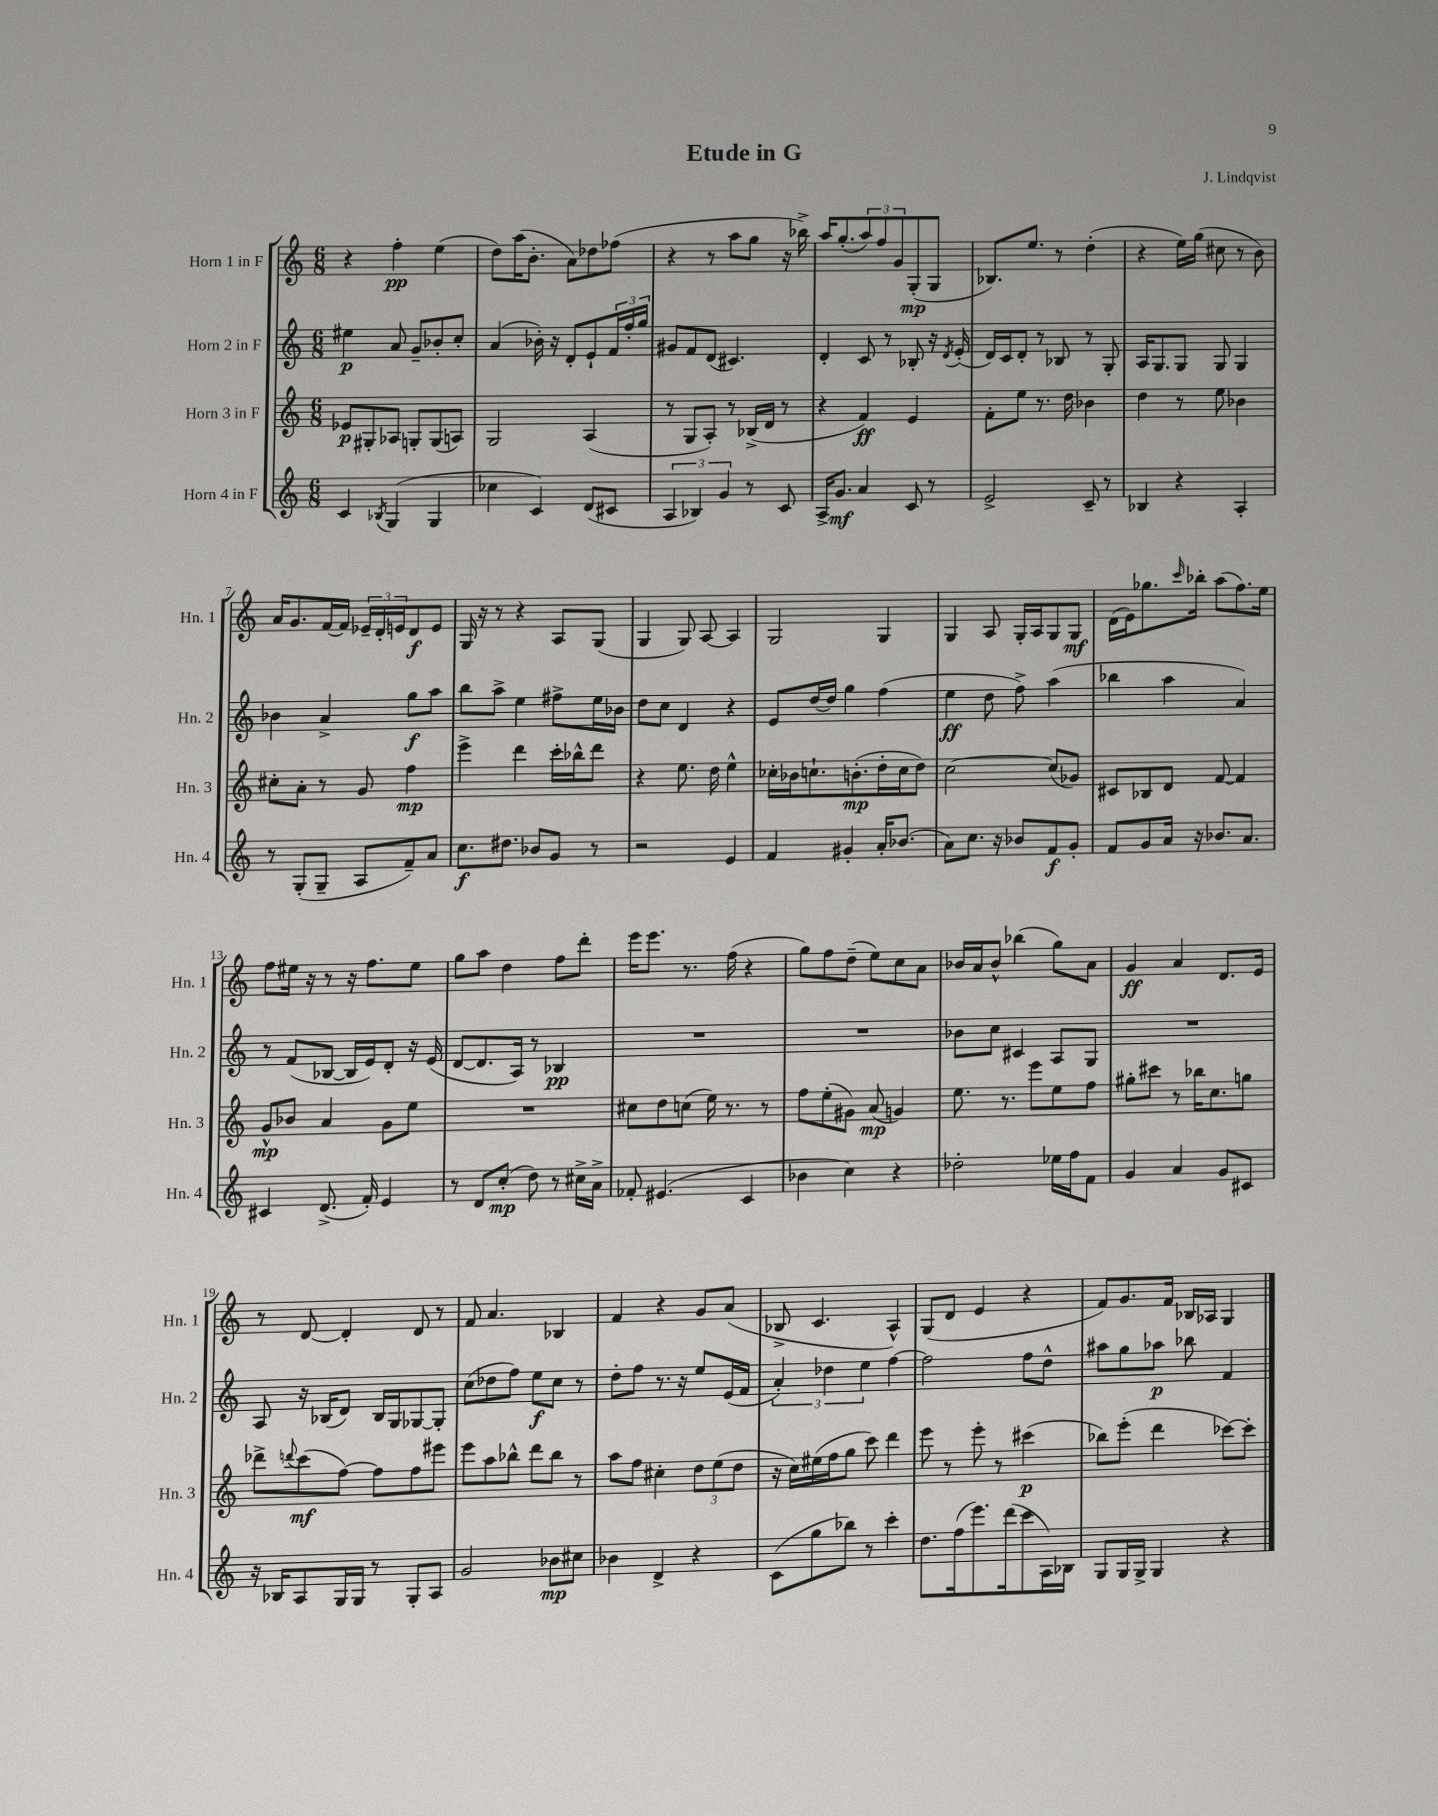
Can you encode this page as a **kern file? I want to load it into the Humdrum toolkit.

**kern	**dynam	**kern	**dynam	**kern	**dynam	**kern	**dynam
*part4	*part4	*part3	*part3	*part2	*part2	*part1	*part1
*staff4	*staff4	*staff3	*staff3	*staff2	*staff2	*staff1	*staff1
*I"Horn 4 in F	*	*I"Horn 3 in F	*	*I"Horn 2 in F	*	*I"Horn 1 in F	*
*I'Hn. 4	*	*I'Hn. 3	*	*I'Hn. 2	*	*I'Hn. 1	*
*clefG2	*	*clefG2	*	*clefG2	*	*clefG2	*
*k[]	*	*k[]	*	*k[]	*	*k[]	*
*M6/8	*	*M6/8	*	*M6/8	*	*M6/8	*
=1	=1	=1	=1	=1	=1	=1	=1
4c/	.	8e-X/L	p	4ee#X\	p	4r	.
.	.	8G#X'/	.	.	.	.	.
8qB-X/	.	.	.	.	.	.	.
(4G/	.	8A-X/J	.	8a/	.	4ff'\	pp
.	.	8Gn'/L	.	8g~/L	.	.	.
4G/	.	(8G/	.	8b-X'/	.	(4ee\	.
.	.	8An/J)	.	8cc'/J	.	.	.
=2	=2	=2	=2	=2	=2	=2	=2
4cc-X\	.	2G/	.	(4a/	.	8dd\L)	.
.	.	.	.	.	.	(16aa\K	.
.	.	.	.	.	.	8.b'\J	.
4c/)	.	.	.	16b-X'\)	.	.	.
.	.	.	.	16r	.	.	.
.	.	.	.	8d'/L	.	8a\L)	.
(8d/L	.	(4A/	.	8e`/	.	8dd-X\	.
8c#X/J	.	.	.	24f/L	.	(8ff-X\J	.
.	.	.	.	24ff'/	.	.	.
.	.	.	.	24gg/JJ	.	.	.
=3	=3	=3	=3	=3	=3	=3	=3
6A/	.	8r	.	8g#X/L	.	4r	.
.	.	8G/L	.	8f/	.	.	.
6B-X/)	.	.	.	.	.	.	.
.	.	8A'/J)	.	(8d/J	.	8r	.
6g/	.	.	.	.	.	.	.
.	.	8r	.	4.c#X/)	.	8aa\L	.
8r	.	(16B-X^/LL	.	.	.	8gg\J	.
.	.	16d/JJ	.	.	.	.	.
8c/	.	8r	.	.	.	16r	.
.	.	.	.	.	.	16bb-X^\)	.
=4	=4	=4	=4	=4	=4	=4	=4
16A^/KL	.	4r	.	4d'/	.	16aa/KL	.
8.g/J	mf	.	.	.	.	(8.gg'/	.
4a/	.	4f/)	ff	8c/	.	12aa/)	.
.	.	.	.	.	.	12ff/	.
.	.	.	.	8r	.	.	.
.	.	.	.	.	.	12g/	.
8c/	.	4e/	.	8B-X'/	.	(8G'/	mp
8r	.	.	.	16r	.	8G/J	.
.	.	.	.	8qd/	.	.	.
.	.	.	.	(16e'/	.	.	.
=5	=5	=5	=5	=5	=5	=5	=5
2e^/	.	8f'\L	.	16d/LL)	.	8.B-X/L)	.
.	.	.	.	16c/J	.	.	.
.	.	8ee\J	.	8d'/J	.	.	.
.	.	.	.	.	.	8.ee/J	.
.	.	8.r	.	8r	.	.	.
.	.	.	.	8B-X/	.	8r	.
.	.	16dd\	.	.	.	.	.
8c~/	.	4b-X\	.	8r	.	(4dd'\	.
8r	.	.	.	8G'/	.	.	.
=6	=6	=6	=6	=6	=6	=6	=6
4B-X/	.	4dd\	.	16A/KL	.	4r	.
.	.	.	.	8.G/	.	.	.
4r	.	8r	.	8G/J	.	16ee\LL)	.
.	.	.	.	.	.	(16gg\JJ	.
.	.	8ee\	.	8G/	.	8cc#X\	.
4A'/	.	4b-X\	.	4G/	.	8r	.
.	.	.	.	.	.	8b\)	.
!!LO:LB:g=z
=7	=7	=7	=7	=7	=7	=7	=7
8r	.	8cc#X'\L	.	4b-X\	.	16a/KL	.
.	.	.	.	.	.	8.g/	.
(8G'/L	.	8a'\J	.	.	.	.	.
8G~/J	.	8r	.	4a^/	.	[16f/L	.
.	.	.	.	.	.	16f/JJ]	.
8A/L	.	8g/	.	.	.	24e-X~/LL	.
.	.	.	.	.	.	24d'/	.
.	.	.	.	.	.	24en/J	.
8f~/)	.	4ff\	mp	8gg\L	f	8d/	f
8a/J	.	.	.	8aa\J	.	8e/J	.
=8	=8	=8	=8	=8	=8	=8	=8
8.cc\L	f	4eee^\	.	8bb\L	.	16G/	.
.	.	.	.	.	.	16r	.
.	.	.	.	8aa^\J	.	8r	.
8.dd#X\J	.	.	.	.	.	.	.
.	.	4ddd\	.	4ee\	.	4r	.
8b-X/L	.	.	.	.	.	.	.
8g/J	.	16ccc'\LL	.	8ff#X^\L	.	8A/L	.
.	.	16bb-X^^\J	.	.	.	.	.
8r	.	8ddd\J	.	16ee\L	.	(8G/J	.
.	.	.	.	16b-X\JJ	.	.	.
=9	=9	=9	=9	=9	=9	=9	=9
2r	.	4r	.	8dd\L	.	4G/	.
.	.	.	.	8cc\J	.	.	.
.	.	8.ee\	.	4d/	.	8G/)	.
.	.	.	.	.	.	[8A/	.
.	.	16dd\	.	.	.	.	.
4e/	.	4ee^^\	.	4r	.	4A/]	.
=10	=10	=10	=10	=10	=10	=10	=10
4f/	.	16cc-X'\LL	.	8e/L	.	2G/	.
.	.	16b-X\J	.	.	.	.	.
.	.	8.ccn`\	.	[16dd/L	.	.	.
.	.	.	.	16dd/JJ]	.	.	.
4g#X'/	.	.	.	4gg\	.	.	.
.	.	(8.bn'\	mp	.	.	.	.
16a'/KL	.	16dd'\L	.	(4ff\	.	4G/	.
(8.b-X/J	.	16cc\J	.	.	.	.	.
.	.	8dd\J)	.	.	.	.	.
=11	=11	=11	=11	=11	=11	=11	=11
8a\L)	.	[2cc\	.	4ee\	ff	4G/	.
8.cc\J	.	.	.	.	.	.	.
.	.	.	.	8dd\	.	8A/	.
16r	.	.	.	.	.	.	.
8b-X/L	.	.	.	8ff^\)	.	16G'/LL	.
.	.	.	.	.	.	16A/J	.
8f/	f	(8cc/L]	.	(4aa\	.	8G/	.
8g'/J	.	8g-X/J)	.	.	.	8G/J	mf
=12	=12	=12	=12	=12	=12	=12	=12
8f/L	.	8c#X/L	.	4bb-X\	.	(16d\LL	.
.	.	.	.	.	.	16e\J)	.
8g/	.	8B-X/	.	.	.	8.gg-X\	.
16a/Jk	.	8d/J	.	4aa\	.	.	.
.	.	.	.	.	.	16qqccc/	.
16r	.	.	.	.	.	16bb-X'\Jk	.
8.b-X/L	.	[8f/	.	.	.	(8aa\L	.
.	.	4f/]	.	4a/)	.	8.ff\)	.
8.a/J	.	.	.	.	.	.	.
.	.	.	.	.	.	16ee\Jk	.
!!LO:LB:g=z
=13	=13	=13	=13	=13	=13	=13	=13
4c#X/	.	8g^^/L	mp	8r	.	8ff\L	.
.	.	8b-X/J	.	(8f/L	.	16ee#X\Jk	.
.	.	.	.	.	.	16r	.
(8.d^/	.	4a/	.	[8B-X/J	.	8r	.
.	.	.	.	16B-/LL]	.	16r	.
16f'/)	.	.	.	16e/J)	.	8.ff\L	.
4e/	.	8g\L	.	8d'/J	.	.	.
.	.	8ee\J	.	16r	.	8ee#\J	.
.	.	.	.	(16e/	.	.	.
=14	=14	=14	=14	=14	=14	=14	=14
8r	.	2.r	.	[8d/L	.	8gg\L	.
8d/L	.	.	.	8.d/]	.	8aa\J	.
(8cc'/J	mp	.	.	.	.	4dd\	.
.	.	.	.	16A/Jk)	.	.	.
8dd\)	.	.	.	8r	.	.	.
8r	.	.	.	4B-X/	pp	8ff\L	.
16cc#X^\LL	.	.	.	.	.	8ddd'\J	.
16a^\JJ	.	.	.	.	.	.	.
=15	=15	=15	=15	=15	=15	=15	=15
8f-X'/	.	8cc#X\L	.	2.r	.	16eee\KL	.
.	.	.	.	.	.	8.eee\J	.
(4.e#X/	.	8dd\	.	.	.	.	.
.	.	(8ccn\J	.	.	.	8.r	.
.	.	16ee\)	.	.	.	.	.
.	.	8.r	.	.	.	(16ff\	.
4c/	.	.	.	.	.	4r	.
.	.	8r	.	.	.	.	.
=16	=16	=16	=16	=16	=16	=16	=16
4b-X\	.	8ff\L	.	2.r	.	8gg\L)	.
.	.	(8ee'\	.	.	.	8ff\	.
4cc\)	.	8g#X\J)	.	.	.	(8dd~\J	.
.	.	(8a/	mp	.	.	8ee\L)	.
4r	.	4gn/)	.	.	.	8cc\	.
.	.	.	.	.	.	8a\J	.
=17	=17	=17	=17	=17	=17	=17	=17
2dd-X'\	.	8.ee\	.	8b-X\L	.	16b-X/LL	.
.	.	.	.	.	.	16a/J	.
.	.	.	.	8cc\J	.	8b-^^/J	.
.	.	8.r	.	.	.	.	.
.	.	.	.	4c#X/	.	(4bb-X\	.
.	.	8eee\L	.	.	.	.	.
16ee-X\LL	.	8ee\	.	8A/L	.	8gg\L)	.
16ff\J	.	.	.	.	.	.	.
8f\J	.	8ff\J	.	8G/J	.	8a\J	.
=18	=18	=18	=18	=18	=18	=18	=18
4g/	.	8gg#X'\L	.	2.r	.	4g/	ff
.	.	8ccc#X\J	.	.	.	.	.
4a/	.	8r	.	.	.	4a/	.
.	.	16bb-X\KL	.	.	.	.	.
.	.	8.cc\	.	.	.	.	.
8g/L	.	.	.	.	.	8.d/L	.
8c#X/J	.	8ggn\J	.	.	.	.	.
.	.	.	.	.	.	16e/Jk	.
!!LO:LB:g=z
=19	=19	=19	=19	=19	=19	=19	=19
16r	.	8ddd-X^\L	.	8A/	.	8r	.
16B-X/KL	.	.	.	.	.	.	.
.	.	8qqdddn/	.	.	.	.	.
8A/	.	(8ccc\	mf	16r	.	[8d/	.
.	.	.	.	(16B-X/KL	.	.	.
16G/L	.	[8ff\J)	.	8d/J)	.	4d'/]	.
16G/JJ	.	.	.	.	.	.	.
8r	.	8ff\L]	.	16B-/LL	.	.	.
.	.	.	.	16G/J	.	.	.
8G'/L	.	8ff\	.	[8G-X/	.	8d/	.
8A/J	.	8eee#X\J	.	8G-'/J]	.	8r	.
=20	=20	=20	=20	=20	=20	=20	=20
2g/	.	8eee\L	.	(8cc\L	.	8f/	.
.	.	8aa\	.	8dd-X\	.	4.a/	.
.	.	8bb-X^^\J	.	8ff\J)	.	.	.
.	.	8ddd\L	.	8ee\L	f	.	.
8b-X\L	mp	8bb-\J	.	8cc\J	.	4B-X/	.
8cc#X\J	.	8r	.	8r	.	.	.
=21	=21	=21	=21	=21	=21	=21	=21
4b-X\	.	8aa\L	.	8dd'\L	.	4f/	.
.	.	8ff\J	.	8ff\J	.	.	.
4d^/	.	4cc#X'\	.	8.r	.	4r	.
.	.	.	.	16r	.	.	.
4r	.	12dd\L	.	8ee/L	.	8g/L	.
.	.	(12ee\	.	.	.	.	.
.	.	.	.	(16e/L	.	(8a/J	.
.	.	12dd\J	.	.	.	.	.
.	.	.	.	16f/JJ	.	.	.
=22	=22	=22	=22	=22	=22	=22	=22
(8c\L	.	16r	.	6a'/)	.	8B-X^/	.
.	.	16cc\LL)	.	.	.	.	.
8gg\	.	(16ee#X\	.	.	.	4.c/	.
.	.	.	.	6dd-X\	.	.	.
.	.	16ff\J	.	.	.	.	.
8bb-X\J)	.	8gg\J	.	.	.	.	.
.	.	.	.	6ee\	.	.	.
8r	.	8ccc\)	.	.	.	.	.
4ccc'\	.	4ddd\	.	[4ff\	.	4A^^/)	.
=23	=23	=23	=23	=23	=23	=23	=23
8.dd\L	.	8eee\	.	2ff\]	.	(8G/L	.
.	.	8r	.	.	.	8d/J	.
(16ff\k	.	.	.	.	.	.	.
8.eee\)	.	8eee'\	.	.	.	4e/	.
.	.	8r	.	.	.	.	.
(16ddd\k	.	.	.	.	.	.	.
8ccc\	.	(4ccc#X\	p	8ff\L	.	4r	.
16A\L)	.	.	.	8dd^^\J	.	.	.
16B-X\JJ	.	.	.	.	.	.	.
=24	=24	=24	=24	=24	=24	=24	=24
8G/L	.	8bb-X\L)	.	8aa#X\L	.	8f/L)	.
16G/L	.	(8eee'\J	.	8gg\	.	8.g/	.
16G^/JJ	.	.	.	.	.	.	.
4G/	.	4ddd\	.	8aa-X\J	p	.	.
.	.	.	.	.	.	16f/Jk	.
.	.	.	.	8bb-X\	.	16B-X/LL	.
.	.	.	.	.	.	16A-X/JJ	.
4r	.	[8ccc-X\L)	.	4f/	.	4G/	.
.	.	8ccc-'\J]	.	.	.	.	.
==	==	==	==	==	==	==	==
*-	*-	*-	*-	*-	*-	*-	*-
